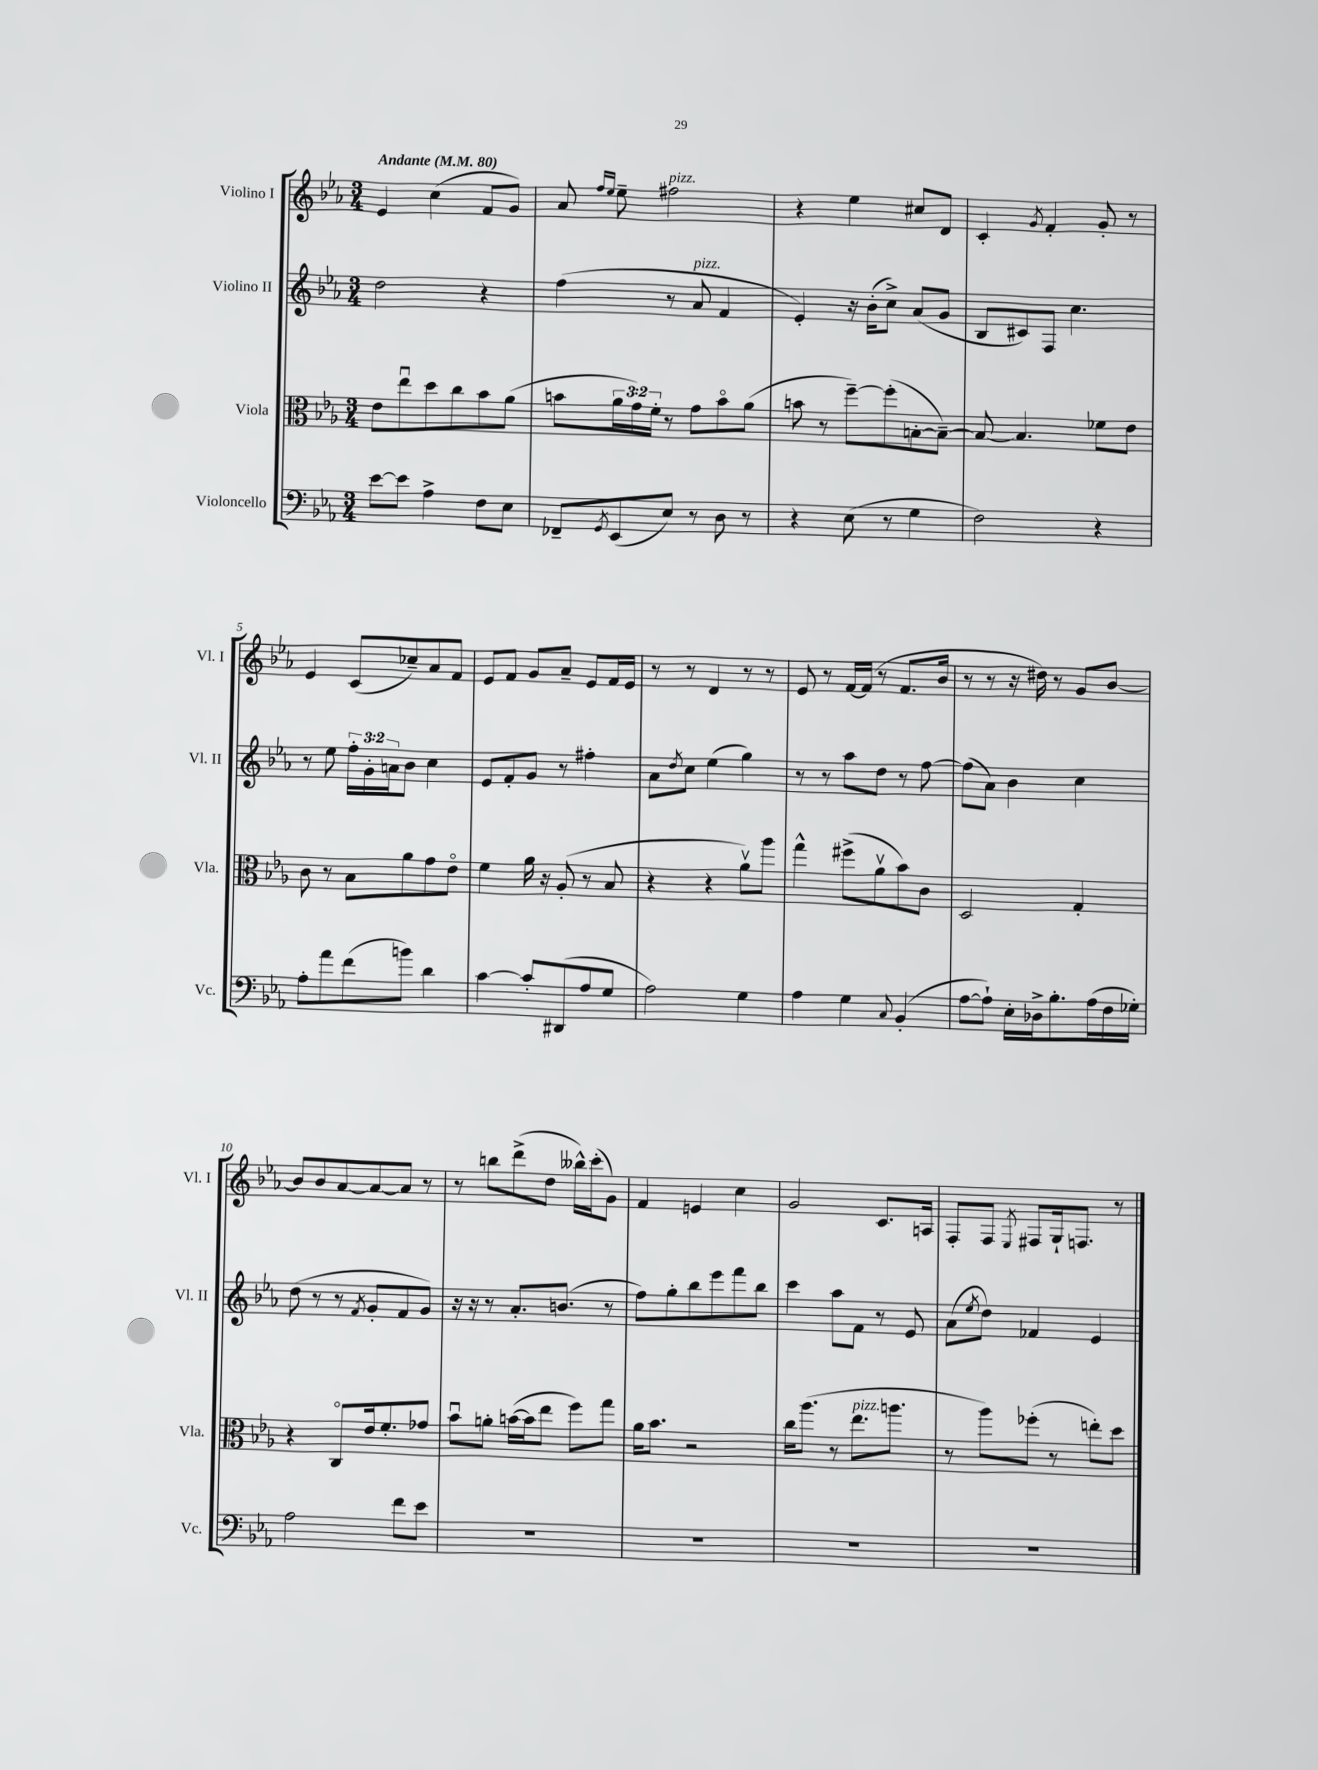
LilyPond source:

<<
\new StaffGroup <<
\new Staff = "s0" \with { instrumentName = "Violino I" shortInstrumentName = "Vl. I" } {
    \clef treble \key ees \major \numericTimeSignature \time 3/4 \tempo "Andante" 4 = 80
    ees'4 c''4( f'8 g'8) |
    aes'8 \grace { f''16 ees''16 } ees''8-- fis''2^\markup { \italic "pizz." } |
    r4 ees''4 cis''8 d'8 |
    c'4-. \acciaccatura { g'8 } f'4-. g'8-. r8 |
    ees'4 c'8( ces''8--) aes'8 f'8 |
    ees'8 f'8 g'8 aes'8-- ees'8 f'16 ees'16 |
    r8 r8 d'4 r8 r8 |
    ees'8 r8 f'16~ f'16( r8 f'8. bes'16 |
    r8 r8 r16 dis''16) r8 g'8 bes'8~ |
    bes'8 bes'8 aes'8~ aes'8~ aes'8 r8 |
    r8 b''8 d'''8->( d''8 beses''16-^) c'''16-.( g'8) |
    f'4 e'4 c''4 |
    g'2 c'8. a16 |
    f8-. f8 \acciaccatura { ees8 } fis8 g16-! f8. r8 \bar "|." |
}
\new Staff = "s1" \with { instrumentName = "Violino II" shortInstrumentName = "Vl. II" } {
    \clef treble \key ees \major \numericTimeSignature \time 3/4 \override Staff.TupletNumber.text = #tuplet-number::calc-fraction-text
    d''2 r4 |
    f''4( r8 aes'8^\markup { \italic "pizz." } f'4 |
    ees'4-.) r16 bes'16-.( c''8->) aes'8( g'8 |
    bes8 cis'8) f8 c''4. |
    r8 ees''8 \tuplet 3/2 { f''16-. g'16-. a'16 } bes'8 c''4 |
    ees'8 f'8-. g'8 r8 fis''4-. |
    aes'8 \acciaccatura { d''8 } c''8 ees''4( g''4) |
    r8 r8 aes''8 d''8 r8 f''8~ |
    f''8( aes'8) bes'4 c''4 |
    d''8( r8 r8 \acciaccatura { f'8 } g'8-. f'8 g'8) |
    r16 r16 r8 aes'8.-. b'8.( r8 |
    f''8) g''8-. bes''8 ees'''8 f'''8 bes''8 |
    c'''4 aes''8 f'8 r8 ees'8 |
    aes'8( \acciaccatura { ees''8 } d''8) fes'4 ees'4 \bar "|." |
}
\new Staff = "s2" \with { instrumentName = "Viola" shortInstrumentName = "Vla." } {
    \clef alto \key ees \major \numericTimeSignature \time 3/4 \override Staff.TupletNumber.text = #tuplet-number::calc-fraction-text
    ees'8 ees''8\downbow d''8 c''8 bes'8 aes'8( |
    b'8 \tuplet 3/2 { aes'16 g'16) f'16-. } r8 g'8 b'8\flageolet aes'8( |
    b'8 r8 f''8~--) f''8-.( b8~-. b8~--) |
    b8~ b4. fes'8 ees'8 |
    c'8 r8 bes8 aes'8 g'8 ees'8\flageolet |
    f'4 aes'16 r16 aes8-.( r8 bes8 |
    r4 r4 aes'8\upbow) aes''8 |
    g''4-^ fis''8->( aes'8\upbow bes'8) c'8 |
    d2 g4-. |
    r4 c8\flageolet ees'16 f'8.-. ges'8 |
    bes'8\downbow a'8-. b'16~( b'16 ees''8 f''8) g''8 |
    aes'16 bes'8. r2 |
    c''16 aes''8.( r8 ees''8.^\markup { \italic "pizz." } a''8. |
    r8 aes''8) fes''8-.( r8 e''8-.) d''8 \bar "|." |
}
\new Staff = "s3" \with { instrumentName = "Violoncello" shortInstrumentName = "Vc." } {
    \clef bass \key ees \major \numericTimeSignature \time 3/4
    ees'8~ ees'8 aes4-> f8 ees8 |
    fes,8-- \acciaccatura { g,8 } ees,8( ees8) r8 d8 r8 |
    r4 ees8( r8 g4 |
    f2) r4 |
    aes8-. aes'8 f'8( b'8) d'4 |
    c'4~ c'8-. dis,8( aes8 g8 |
    aes2) g4 |
    aes4 g4 \appoggiatura { c8 } bes,4-.( |
    aes8~ aes8-!) ees16-. des16-> bes8.-. aes16( f16 ges16-.) |
    aes2 f'8 ees'8 |
    R2. |
    R2. |
    R2. |
    R2. \bar "|." |
}
>>
>>
